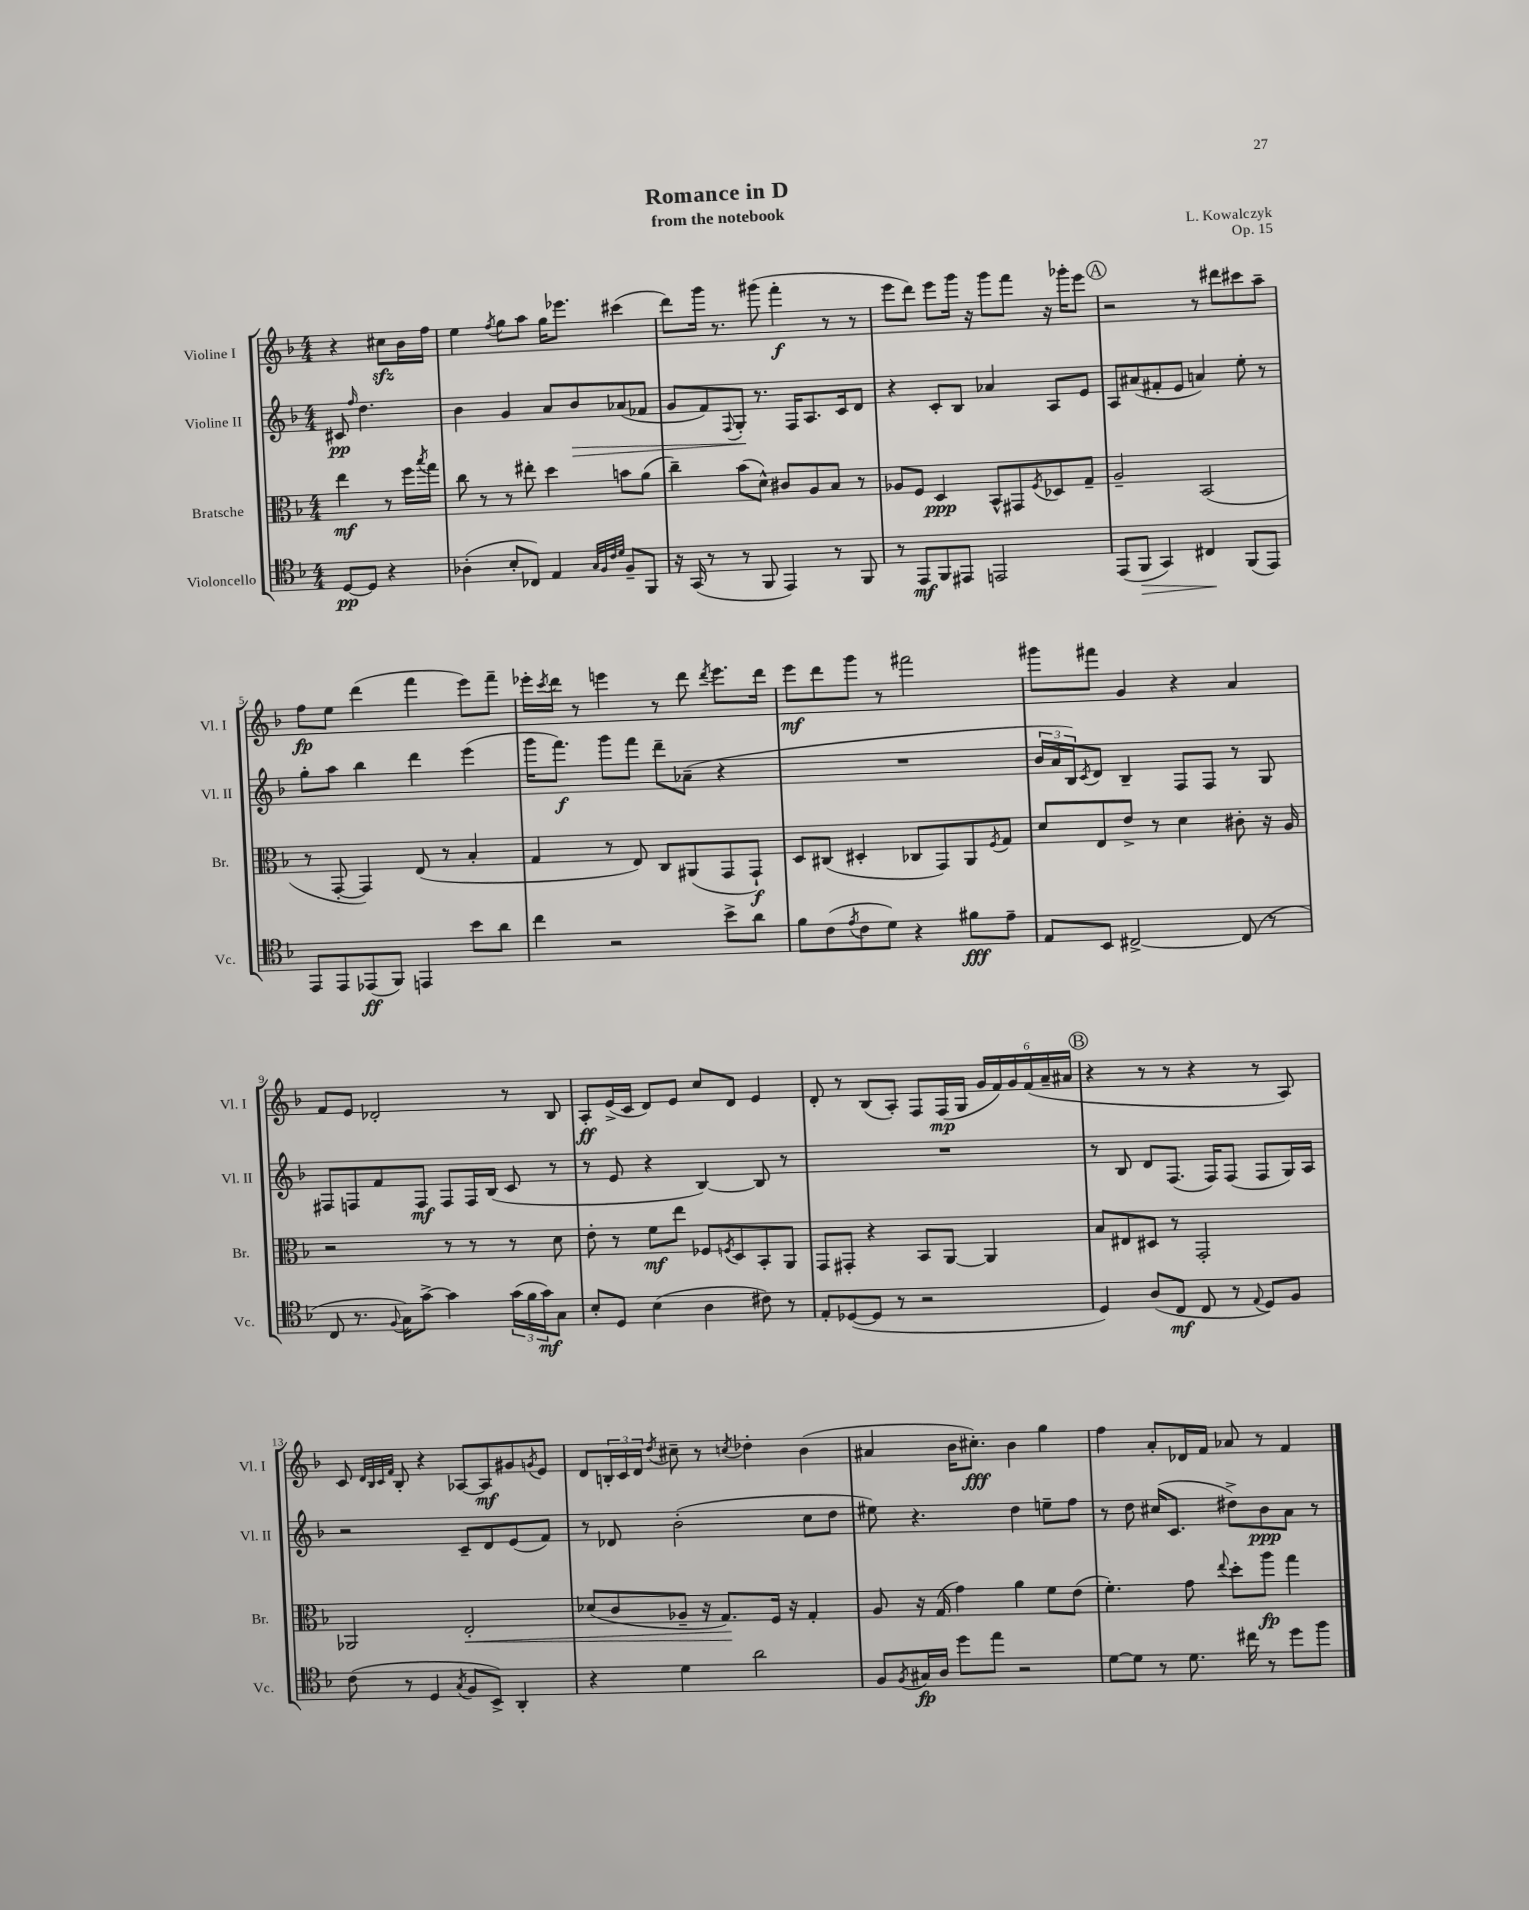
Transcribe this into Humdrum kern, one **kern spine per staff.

**kern	**dynam	**kern	**dynam	**kern	**dynam	**kern	**dynam
*part4	*part4	*part3	*part3	*part2	*part2	*part1	*part1
*staff4	*staff4	*staff3	*staff3	*staff2	*staff2	*staff1	*staff1
*I"Violoncello	*	*I"Bratsche	*	*I"Violine II	*	*I"Violine I	*
*I'Vc.	*	*I'Br.	*	*I'Vl. II	*	*I'Vl. I	*
*clefC4	*	*clefC3	*	*clefG2	*	*clefG2	*
*k[b-]	*	*k[b-]	*	*k[b-]	*	*k[b-]	*
*M4/4	*	*M4/4	*	*M4/4	*	*M4/4	*
=	=	=	=	=	=	=	=
[8D/L	pp	4ee\	mf	8c#X/	pp	4r	.
.	.	.	.	16qqff/	.	.	.
8D/J]	.	.	.	4.dd\	.	.	.
4r	.	8r	.	.	.	8cc#Xzz\L	.
.	.	16ff\LL	.	.	.	16b-\L	.
.	.	8qbb-/	.	.	.	.	.
.	.	16gg\JJ	.	.	.	16ff\JJ	.
=1	=1	=1	=1	=1	=1	=1	=1
(4A-X'\	.	8cc\	.	4b-\	.	4ee\	.
.	.	8r	.	.	.	.	.
.	.	.	.	.	.	8qff/	.
8B-'/L	.	8r	.	4g/	.	8gg\L	.
8C-X/J)	.	8ee#X'\	.	.	.	8aa\J	.
4E/	.	4dd\	.	8a/L	.	16gg\KL	.
.	.	.	.	.	.	8.eee-X\J	.
!	!	!	!	!	!LO:HP:b	!	!
.	.	.	.	8b-/	>	.	.
32qqG/LLL	.	.	.	.	.	.	.
32qqF/	.	.	.	.	.	.	.
32qqc/	.	.	.	.	.	.	.
32qqd/JJJ	.	.	.	.	.	.	.
8F~/L	.	8bn\L	.	(8a-X/	.	(4ccc#X\	.
8FF/J	.	(8a\J	.	8f-X/J	.	.	.
=2	=2	=2	=2	=2	=2	=2	=2
16r	.	4cc~\)	.	8g/L	.	8ddd\L)	.
(16GG/	.	.	.	.	.	.	.
8r	.	.	.	8f/)	.	16ggg\Jk	.
.	.	.	.	.	.	8.r	.
.	.	.	.	8qqF/	.	.	.
8r	.	(8b-\L	.	8G'/J	.	.	.
8FF/	.	8d^^\J)	.	8.r	]	(8ggg#X\	.
4EE/)	.	8c#X/L	.	.	.	4fff'\	f
.	.	.	.	16F/KL	.	.	.
.	.	8A/	.	8.A/	.	.	.
8r	.	8B-/J	.	.	.	8r	.
.	.	.	.	16c/k	.	.	.
8FF/	.	8r	.	8d/J	.	8r	.
=3	=3	=3	=3	=3	=3	=3	=3
8r	.	8A-X/L	.	4r	.	8eee\L	.
8EE/L	mf	8F/J	.	.	.	8ddd\J)	.
8FF/	.	4D/	ppp	8c'/L	.	8eee\L	.
8EE#X/J	.	.	.	8B-/J	.	16ggg\Jk	.
.	.	.	.	.	.	16r	.
2EEn/	.	8BB-^^/L	.	4a-X/	.	8ggg\L	.
.	.	8GG#X/	.	.	.	8fff\J	.
.	.	8qF/	.	.	.	.	.
.	.	8D-X/	.	8A/L	.	16r	.
.	.	.	.	.	.	16ggg-X'\KL	.
.	.	8G~/J	.	8e/J	.	8eee\J	.
!!LO:REH:place=s1:t=A
=4	=4	=4	=4	=4	=4	=4	=4
(8EE/L	.	2A~/	.	8A/L	.	2r	.
!	!LO:HP:b	!	!	!	!	!	!
8FF/J	>	.	.	(8a#X/	.	.	.
4GG/)	.	.	.	8f#X'/	.	.	.
.	.	.	.	8e/J	.	.	.
4C#X/	.	(2BB-/	.	4an/)	.	8r	.
.	.	.	.	.	.	8ddd#X\L	.
(8FF/L	]	.	.	8ee'\	.	8ccc#X\	.
8EE/J)	.	.	.	8r	.	8aa~\J	.
!!LO:LB:g=z
=5	=5	=5	=5	=5	=5	=5	=5
8EE/L	.	8r	.	8gg'\L	.	8ff\L	fp
8EE/	.	[8GG'/	.	8aa\J	.	8ee\J	.
(8EE-X/	ff	4GG/])	.	4bb-\	.	(4ddd\	.
8FF/J)	.	.	.	.	.	.	.
4EEn/	.	(8E/	.	4ddd\	.	4fff\	.
.	.	8r	.	.	.	.	.
8b-\L	.	4B-'/	.	(4eee\	.	8eee\L)	.
8a\J	.	.	.	.	.	8fff~\J	.
=6	=6	=6	=6	=6	=6	=6	=6
4cc\	.	4G/	.	16ggg\KL	.	16eee-X'\LL	.
.	.	.	.	.	.	8qccc/	.
.	.	.	.	8.fff\J)	f	16ddd\JJ	.
.	.	.	.	.	.	8r	.
2r	.	8r	.	8ggg\L	.	4eeen\	.
.	.	8E/)	.	8fff\J	.	.	.
.	.	8C/L	.	8ddd~\L	.	8r	.
.	.	(8AA#X/	.	(8a-X~\J	.	8ddd\	.
.	.	.	.	.	.	8qddd/	.
8b-^\L	.	8GG/	.	4r	.	8.eee\L	.
8a\J	.	8GG`/J)	f	.	.	.	.
.	.	.	.	.	.	16ddd\Jk	.
=7	=7	=7	=7	=7	=7	=7	=7
8f\L	.	8D/L	.	1r	.	8eee\L	mf
(8c\	.	(8C#X/J	.	.	.	8ddd\	.
8qe/	.	.	.	.	.	.	.
8c\	.	4D#X'/	.	.	.	8ggg\J	.
8d\J)	.	.	.	.	.	8r	.
4r	.	8C-X/L	.	.	.	2fff#X\	.
.	.	8GG/)	.	.	.	.	.
8f#X\L	fff	8AA/	.	.	.	.	.
.	.	8qF/	.	.	.	.	.
8e~\J	.	8G/J	.	.	.	.	.
=8	=8	=8	=8	=8	=8	=8	=8
8E/L	.	8d/L	.	24b-/LL	.	8ggg#X\L	.
.	.	.	.	24a/	.	.	.
.	.	.	.	24B-/J)	.	.	.
.	.	.	.	8qc/	.	.	.
8BB-/J	.	8E/	.	8d/J	.	8fff#X\J	.
[2C#X^/	.	8e^/J	.	4B-~/	.	4g/	.
.	.	8r	.	.	.	.	.
.	.	4d\	.	8F/L	.	4r	.
.	.	.	.	8F/J	.	.	.
(8C#/]	.	8c#X'\	.	8r	.	4a/	.
8r	.	16r	.	8G/	.	.	.
.	.	16A/	.	.	.	.	.
!!LO:LB:g=z
=9	=9	=9	=9	=9	=9	=9	=9
8C/	.	2r	.	8F#X/L	.	8f/L	.
8.r	.	.	.	8Fn/	.	8e/J	.
.	.	.	.	8f/	.	2d-X'/	.
8qqF/	.	.	.	.	.	.	.
16G\KL)	.	.	.	.	.	.	.
[8g^\J	.	.	.	8F/J	mf	.	.
4g\]	.	8r	.	8F/L	.	.	.
.	.	8r	.	16F/L	.	.	.
.	.	.	.	(16B-/JJ	.	.	.
(24g\LL	.	8r	.	8c/	.	8r	.
24f\	.	.	.	.	.	.	.
24g\J)	mf	.	.	.	.	.	.
8G\J	.	8d\	.	8r	.	8B-/	.
=10	=10	=10	=10	=10	=10	=10	=10
8B-'/L	.	8e'\	.	8r	.	8A'/L	ff
8D/J	.	8r	.	8e/	.	(16e^/L	.
.	.	.	.	.	.	16c/JJ	.
(4B-\	.	8f\L	mf	4r	.	8d/L)	.
.	.	8ee\J	.	.	.	8e/J	.
4A\	.	8F-X/L	.	[4B-/)	.	8cc/L	.
.	.	8qFn/	.	.	.	.	.
.	.	8D/	.	.	.	8d/J	.
8c#X\)	.	8BB-'/	.	8B-/]	.	4e/	.
8r	.	8AA/J	.	8r	.	.	.
=11	=11	=11	=11	=11	=11	=11	=11
8E'/L	.	8GG/L	.	1r	.	8d'/	.
([8D-X/	.	8GG#X'/J	.	.	.	8r	.
8D-/J]	.	4r	.	.	.	(8B-/L	.
8r	.	.	.	.	.	8A'/J)	.
2r	.	8BB-/L	.	.	.	8F/L	.
.	.	[8AA/J	.	.	.	(16F/L	mp
.	.	.	.	.	.	16G/JJ	.
.	.	4AA/]	.	.	.	24g/LL	.
.	.	.	.	.	.	24f/)	.
.	.	.	.	.	.	24g/	.
.	.	.	.	.	.	(24f/	.
.	.	.	.	.	.	24a~/	.
.	.	.	.	.	.	24a#X/JJ	.
!!LO:REH:place=s1:t=B
=12	=12	=12	=12	=12	=12	=12	=12
4D/)	.	8B-/L	.	8r	.	4r	.
.	.	8E#X/	.	8B-/	.	.	.
(8A/L	.	8D#X/J	.	8d/L	.	8r	.
8C/J	mf	8r	.	(8.F/J	.	8r	.
8C/	.	2GG'/	.	.	.	4r	.
.	.	.	.	16F/KL)	.	.	.
8r	.	.	.	(8F/J	.	.	.
8qqE/	.	.	.	.	.	.	.
8D/L)	.	.	.	8F/L	.	8r	.
8F/J	.	.	.	16G/L)	.	8A/)	.
.	.	.	.	16A/JJ	.	.	.
!!LO:LB:g=z
=13	=13	=13	=13	=13	=13	=13	=13
(8c\	.	2AA-X/	.	2r	.	8c/	.
.	.	.	.	.	.	32qqd/LLL	.
.	.	.	.	.	.	32qqB-/	.
.	.	.	.	.	.	32qqc/	.
.	.	.	.	.	.	32qqf/JJJ	.
8r	.	.	.	.	.	8B-'/	.
4D/	.	.	.	.	.	4r	.
8qG/	.	.	.	.	.	.	.
!	!	!	!LO:HP:b	!	!	!	!
8F/L	.	2E'/	<	8c~/L	.	[8A-X/L	.
8BB-^/J)	.	.	.	8d/	.	8A-/]	mf
4AA'/	.	.	.	(8e/	.	8g#X/	.
.	.	.	.	.	.	8qgn/	.
.	.	.	.	8f/J)	.	8e/J	.
=14	=14	=14	=14	=14	=14	=14	=14
4r	.	(8d-X/L	.	8r	.	8d/L	.
.	.	8c/	.	8d-X/	.	24Bn'/L	.
.	.	.	.	.	.	24c/	.
.	.	.	.	.	.	24d/JJ	.
.	.	.	.	.	.	8qdd/	.
4d\	.	8A-X~/J	.	(2b-'\	.	8cc#X~\	.
.	.	16r	.	.	.	8r	.
.	.	8.G/L)	.	.	.	.	.
.	.	.	.	.	.	8qccn/	.
2a\	.	.	.	.	.	4dd-X'\	.
.	.	16F/Jk	[	.	.	.	.
.	.	16r	.	.	.	.	.
.	.	4G'/	.	8cc\L	.	(4b-\	.
.	.	.	.	8dd\J	.	.	.
=15	=15	=15	=15	=15	=15	=15	=15
8F/L	.	8A/	.	8ee#X\)	.	4a#X/	.
8qF/	.	.	.	.	.	.	.
16G#X/L	fp	16r	.	4.r	.	.	.
16A/JJ	.	(16G/	.	.	.	.	.
8dd\L	.	4g\)	.	.	.	16b-\KL	.
.	.	.	.	.	.	8.cc#X'\J)	fff
8ee\J	.	.	.	.	.	.	.
2r	.	4a\	.	4dd\	.	4b-\	.
.	.	8f\L	.	8een~\L	.	4gg\	.
.	.	(8e\J	.	8ff\J	.	.	.
=16	=16	=16	=16	=16	=16	=16	=16
[8d\L	.	4.f'\)	.	8r	.	4ff\	.
8d\J]	.	.	.	8dd\	.	.	.
8r	.	.	.	(16cc#X/KL	.	8a'/L	.
.	.	.	.	8.c/J	.	.	.
8.d\	.	8g\	.	.	.	16d-X/L	.
.	.	.	.	.	.	16f/JJ	.
.	.	8qqee/	.	.	.	.	.
.	.	8dd'\L	.	8dd#X^\L)	.	8a-X/	.
16cc#X\	.	.	.	.	.	.	.
8r	.	8aa\J	fp	8b-\	ppp	8r	.
8dd\L	.	4gg\	.	8a\J	.	4f/	.
8ff\J	.	.	.	8r	.	.	.
==	==	==	==	==	==	==	==
*-	*-	*-	*-	*-	*-	*-	*-
